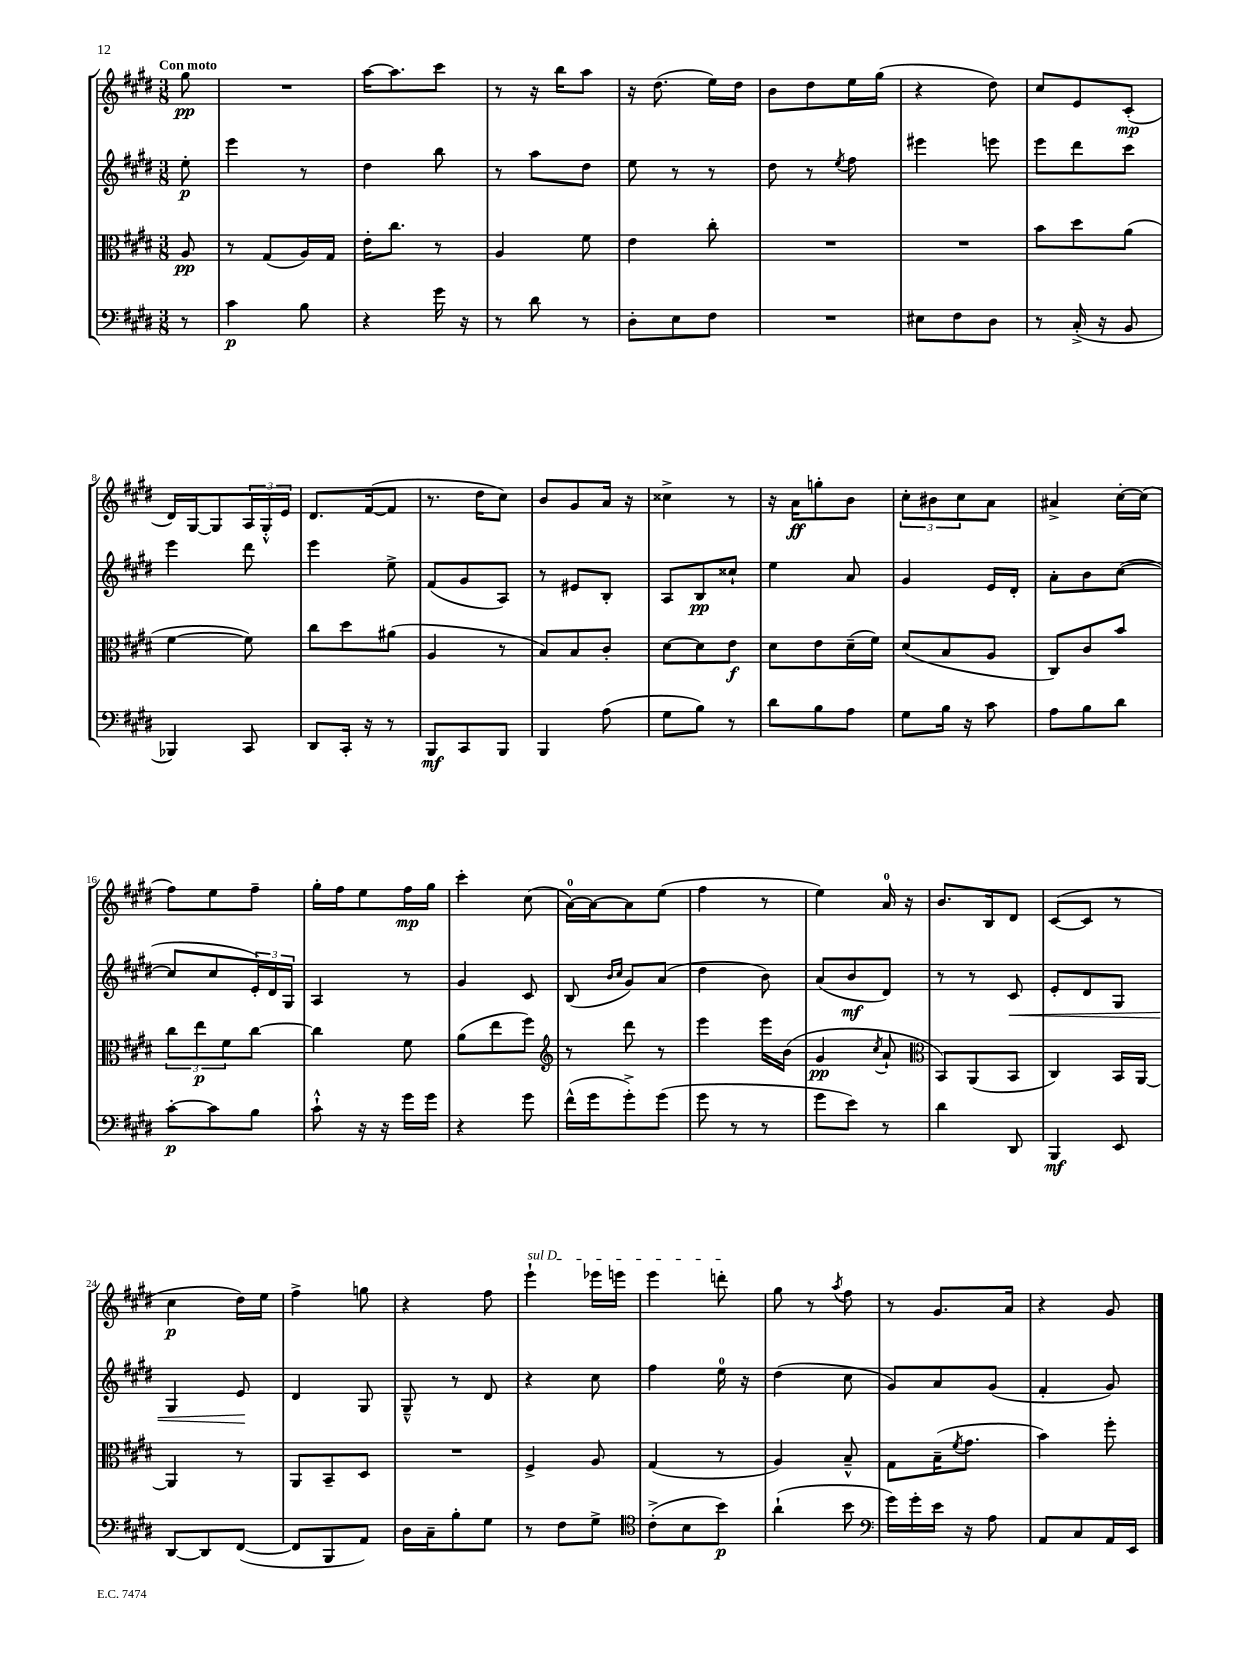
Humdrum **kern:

**kern	**kern	**kern	**kern
*staff4	*staff3	*staff2	*staff1
*clefF4	*clefC3	*clefG2	*clefG2
*k[f#c#g#d#]	*k[f#c#g#d#]	*k[f#c#g#d#]	*k[f#c#g#d#]
*M3/8	*M3/8	*M3/8	*M3/8
8r	8A	8ee'	8gg#
=	=	=	=
4c#	8r	4eee	4.r
.	(8G#	.	.
8B	16A)	8r	.
.	16G#	.	.
=	=	=	=
4r	16e'	4dd#	[16aa
.	8.cc#	.	8.aa]
16g#	8r	8bb	8ccc#
16r	.	.	.
=	=	=	=
8r	4A	8r	8r
8d#	.	8aa	16r
.	.	.	16bb
8r	8f#	8dd#	8aa
=	=	=	=
8D#'	4e	8ee	16r
.	.	.	(8.dd#
8E	.	8r	.
8F#	8cc#'	8r	16ee)
.	.	.	16dd#
=	=	=	=
4.r	4.r	8dd#	8b
.	.	8r	8dd#
.	.	8qee	.
.	.	8ff#	16ee
.	.	.	(16gg#
=	=	=	=
8E#	4.r	4eee#	4r
8F#	.	.	.
8D#	.	8eee	8dd#)
=	=	=	=
8r	8b	8eee	8cc#
(16C#'^	8dd#	8ddd#	8e
16r	.	.	.
8BB	(8a	8ccc#	(8c#'
=	=	=	=
4BBB-)	[4f#	4eee	16d#)
.	.	.	[16G#
.	.	.	8G#]
8CC#	8f#])	8ddd#	24A
.	.	.	24G#'^^
.	.	.	24e
=	=	=	=
8DD#	8cc#	4eee	8.d#
16CC#'	8dd#	.	.
16r	.	.	([16f#
8r	(8a#	8ee^	8f#]
=	=	=	=
8BBB	4A	(8f#	8.r
8CC#	.	8g#	.
.	.	.	16dd#
8BBB	8r	8A)	8cc#)
=	=	=	=
4BBB	8B)	8r	8b
.	8B	8e#	8g#
(8A	8c#'	8B'	16a
.	.	.	16r
=	=	=	=
8G#	[8d#	8A	4cc##^
8B)	8d#]	8B	.
8r	8e	8cc##`	8r
=	=	=	=
8d#	8d#	4ee	16r
.	.	.	16a
8B	8e	.	8gg'
8A	(16d#~	8a	8b
.	16f#)	.	.
=	=	=	=
8G#	(8d#	4g#	12cc#'
.	.	.	12b#
16B	8B	.	.
.	.	.	12cc#
16r	.	.	.
8c#	8A	16e	8a
.	.	16d#'	.
=	=	=	=
8A	8C#)	8a'	4a#^
8B	8c#	8b	.
8d#	8b	([8cc#	[16cc#'
.	.	.	(16cc#]
=	=	=	=
[8c#'	12cc#	8cc#]	8ff#)
.	12ee	.	.
8c#]	.	8cc#	8ee
.	12f#	.	.
8B	[8cc#	24e')	8ff#~
.	.	24d#	.
.	.	24G#	.
=	=	=	=
8c#`^^	4cc#]	4A	16gg#'
.	.	.	16ff#
16r	.	.	8ee
16r	.	.	.
16g#	8f#	8r	16ff#
16g#	.	.	16gg#
=	=	=	=
4r	(8a	4g#	4ccc#'
.	8ee	.	.
8g#	8ff#)	8c#	(8cc#
=	=	=	=
*	*clefG2	*	*
(16f#^^	8r	(8B	[16a)
16g#	.	.	16a_
.	.	16qqb	.
.	.	16qqcc#	.
8g#'^)	8ddd#	8g#)	8a]
(8g#	8r	(8a	(8ee
=	=	=	=
8g#	4eee	4dd#	4ff#
8r	.	.	.
8r	16eee	8b)	8r
.	(16b	.	.
=	=	=	=
8g#	4g#	(8a	4ee)
8e)	.	8b	.
.	8qcc#	.	.
8r	8a`	8d#)	16a
.	.	.	16r
=	=	=	=
*	*clefC3	*	*
4d#	8BB)	8r	8.b
.	(8AA	8r	.
.	.	.	16B
8DD#	8BB	8c#	8d#
=	=	=	=
4BBB	4C#)	8e'	([8c#
.	.	8d#	8c#]
8EE	16BB	8G#	8r
.	[16AA	.	.
=	=	=	=
[8DD#	4AA]	4G#	4cc#
8DD#]	.	.	.
([8FF#	8r	8e	16dd#)
.	.	.	16ee
=	=	=	=
8FF#]	8AA	4d#	4ff#^
8BBB	8BB~	.	.
8AA)	8D#	8G#	8gg
=	=	=	=
16D#	4.r	8G#~^^	4r
16C#~	.	.	.
8B'	.	8r	.
8G#	.	8d#	8ff#
=	=	=	=
8r	4F#^	4r	4eee`
8F#	.	.	.
8G#^	8A	8cc#	16eee-
.	.	.	16eee
=	=	=	=
*clefC4	*	*	*
(8c#'^	(4G#	4ff#	4eee
8B	.	.	.
8b)	8r	16ee	8ddd'
.	.	16r	.
=	=	=	=
(4a`	4A)	(4dd#	8gg#
.	.	.	8r
.	.	.	8qaa
8b	8B~^^	8cc#	8ff#
=	=	=	=
*clefF4	*	*	*
16g#)	8G#	8g#)	8r
16g#'	.	.	.
16e	(16B~	8a	8.g#
.	8qf#	.	.
16r	8.g#	.	.
8A	.	(8g#	.
.	.	.	16a
=	=	=	=
8AA	4b)	4f#'	4r
8C#	.	.	.
16AA	8ff#'	8g#)	8g#
16EE	.	.	.
==	==	==	==
*-	*-	*-	*-
